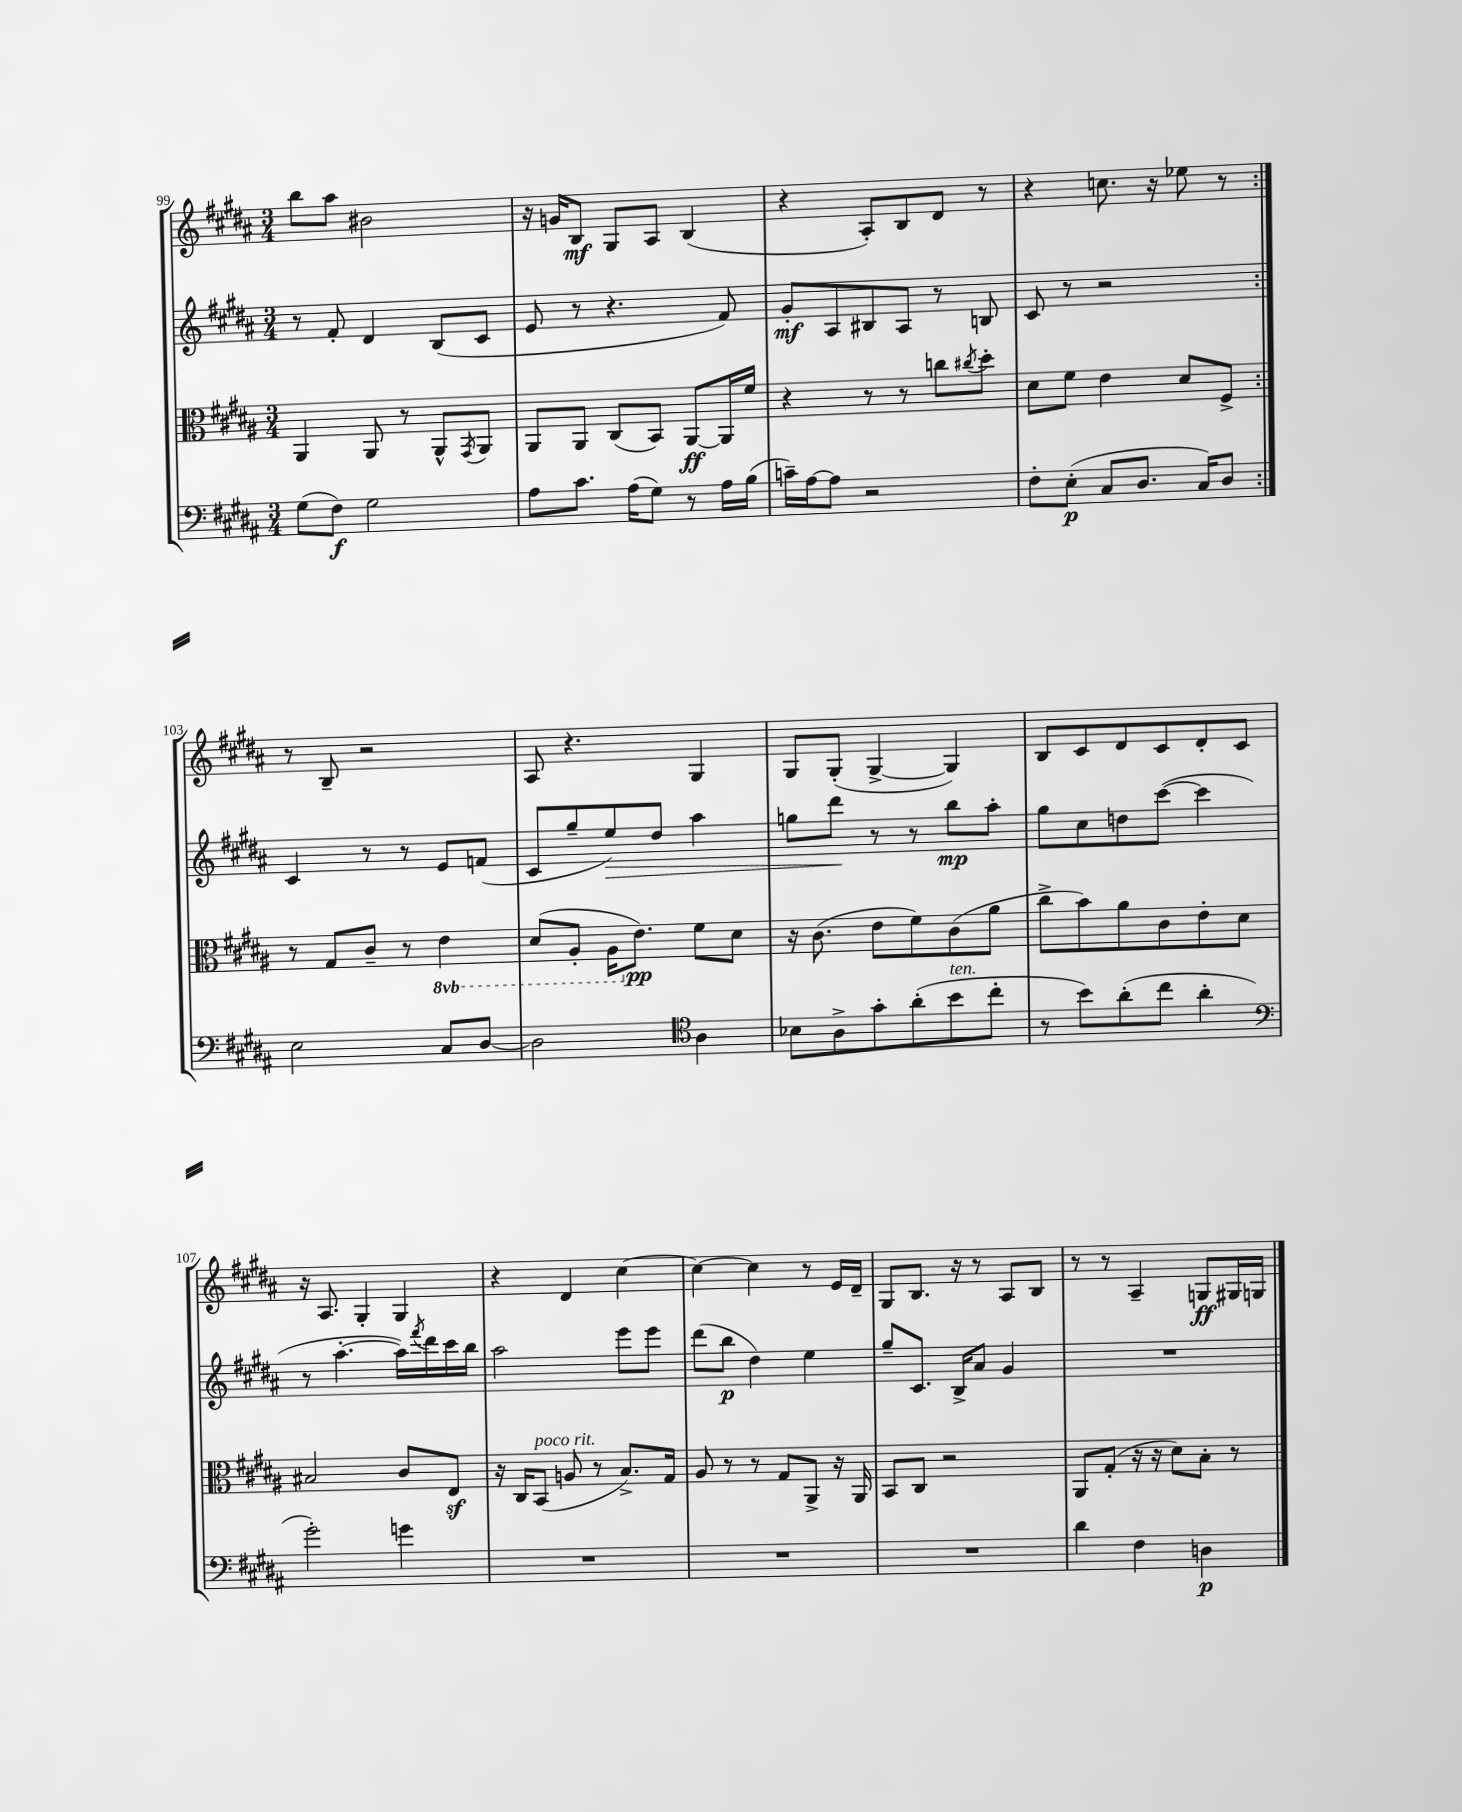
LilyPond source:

<<
\new StaffGroup <<
\new Staff = "s0" {
    \clef treble \key b \major \numericTimeSignature \time 3/4
    \repeat volta 2 { b''8 ais''8 bis'2 |
    r16 g'16 b8\mf gis8 ais8 b4( |
    r4 ais8-.) b8 dis'8 r8 |
    r4 c''8. r16 ees''8 r8 | }
    r8 b8-- r2 |
    ais8 r4. gis4 |
    gis8 gis8-.( gis4~-> gis4) |
    b8 cis'8 dis'8 cis'8 dis'8-. cis'8 |
    r16 ais8. gis4-. gis4 |
    r4 dis'4 cis''4~ |
    cis''4~ cis''4 r8 e'16 dis'16-- |
    gis8 b8. r16 r8 ais8 b8 |
    r8 r8 ais4-- g8\ff gis16 g16 \bar "|." |
}
\new Staff = "s1" {
    \clef treble \key b \major \numericTimeSignature \time 3/4
    \repeat volta 2 { r8 fis'8-. dis'4 b8( cis'8 |
    e'8 r8 r4. fis'8) |
    gis'8-.\mf ais8 bis8 ais8 r8 b8 |
    cis'8 r8 r2 | }
    cis'4 r8 r8 e'8 f'8( |
    cis'8 gis''8-- e''8\>) dis''8 ais''4 |
    g''8 dis'''8\! r8 r8 b''8\mp ais''8-. |
    gis''8 cis''8 d''8 cis'''8~( cis'''4 |
    r8 ais''4.~-. ais''16) \acciaccatura { fis'''8 } dis'''16 cis'''16 b''16 |
    ais''2 e'''8 e'''8 |
    dis'''8( b''8\p dis''4) e''4 |
    gis''8-- cis'8. b16-> ais'8 gis'4 |
    R2. \bar "|." |
}
\new Staff = "s2" {
    \clef alto \key b \major \numericTimeSignature \time 3/4 \set Staff.ottavationMarkups = #ottavation-simple-ordinals
    \repeat volta 2 { ais,4 ais,8 r8 ais,8-^ \acciaccatura { gis,8 } ais,8 |
    ais,8 ais,8 cis8( b,8) ais,8~\ff ais,16 fis'16 |
    r4 r8 r8 c''8 \acciaccatura { cis''8 } dis''8-. |
    dis'8 fis'8 e'4 dis'8 fis8-> | }
    r8 gis8 cis'8-- r8 \ottava #-1 e4 |
    dis8( ais,8-. ais,16 \ottava #0 e'8.\pp) fis'8 dis'8 |
    r16 cis'8.( e'8 fis'8) cis'8( ais'8 |
    cis''8-> b'8) ais'8 cis'8 e'8-. dis'8 |
    bis2 cis'8 e8\sf |
    r16 cis16 b,8^\markup { \italic "poco rit." }( a8 r8 b8.->) gis16 |
    ais8 r8 r8 gis8 ais,8-> r16 ais,16 |
    b,8 cis8 r2 |
    ais,8 gis8-.( r16 r16 dis'8) b8-. r8 \bar "|." |
}
\new Staff = "s3" {
    \clef bass \key b \major \numericTimeSignature \time 3/4
    \repeat volta 2 { gis8( fis8\f) gis2 |
    ais8 cis'8. ais16( gis8) r8 ais16 b16( |
    c'16--) ais16~ ais8 r2 |
    fis8-. e8-.\p( cis8 dis8. cis16) dis8 | }
    e2 cis8 dis8~ |
    dis2 \clef tenor ais4 |
    bes8 ais8-> gis'8-. ais'8-.( b'8^\markup { \italic "ten." } cis''8-. |
    r8 b'8) ais'8-.( cis''8 ais'4-. |
    \clef bass gis'2-.) g'4 |
    R2. |
    R2. |
    R2. |
    dis'4 fis4 d4\p \bar "|." |
}
>>
>>
\layout { \context { \Score currentBarNumber = #99 } }
